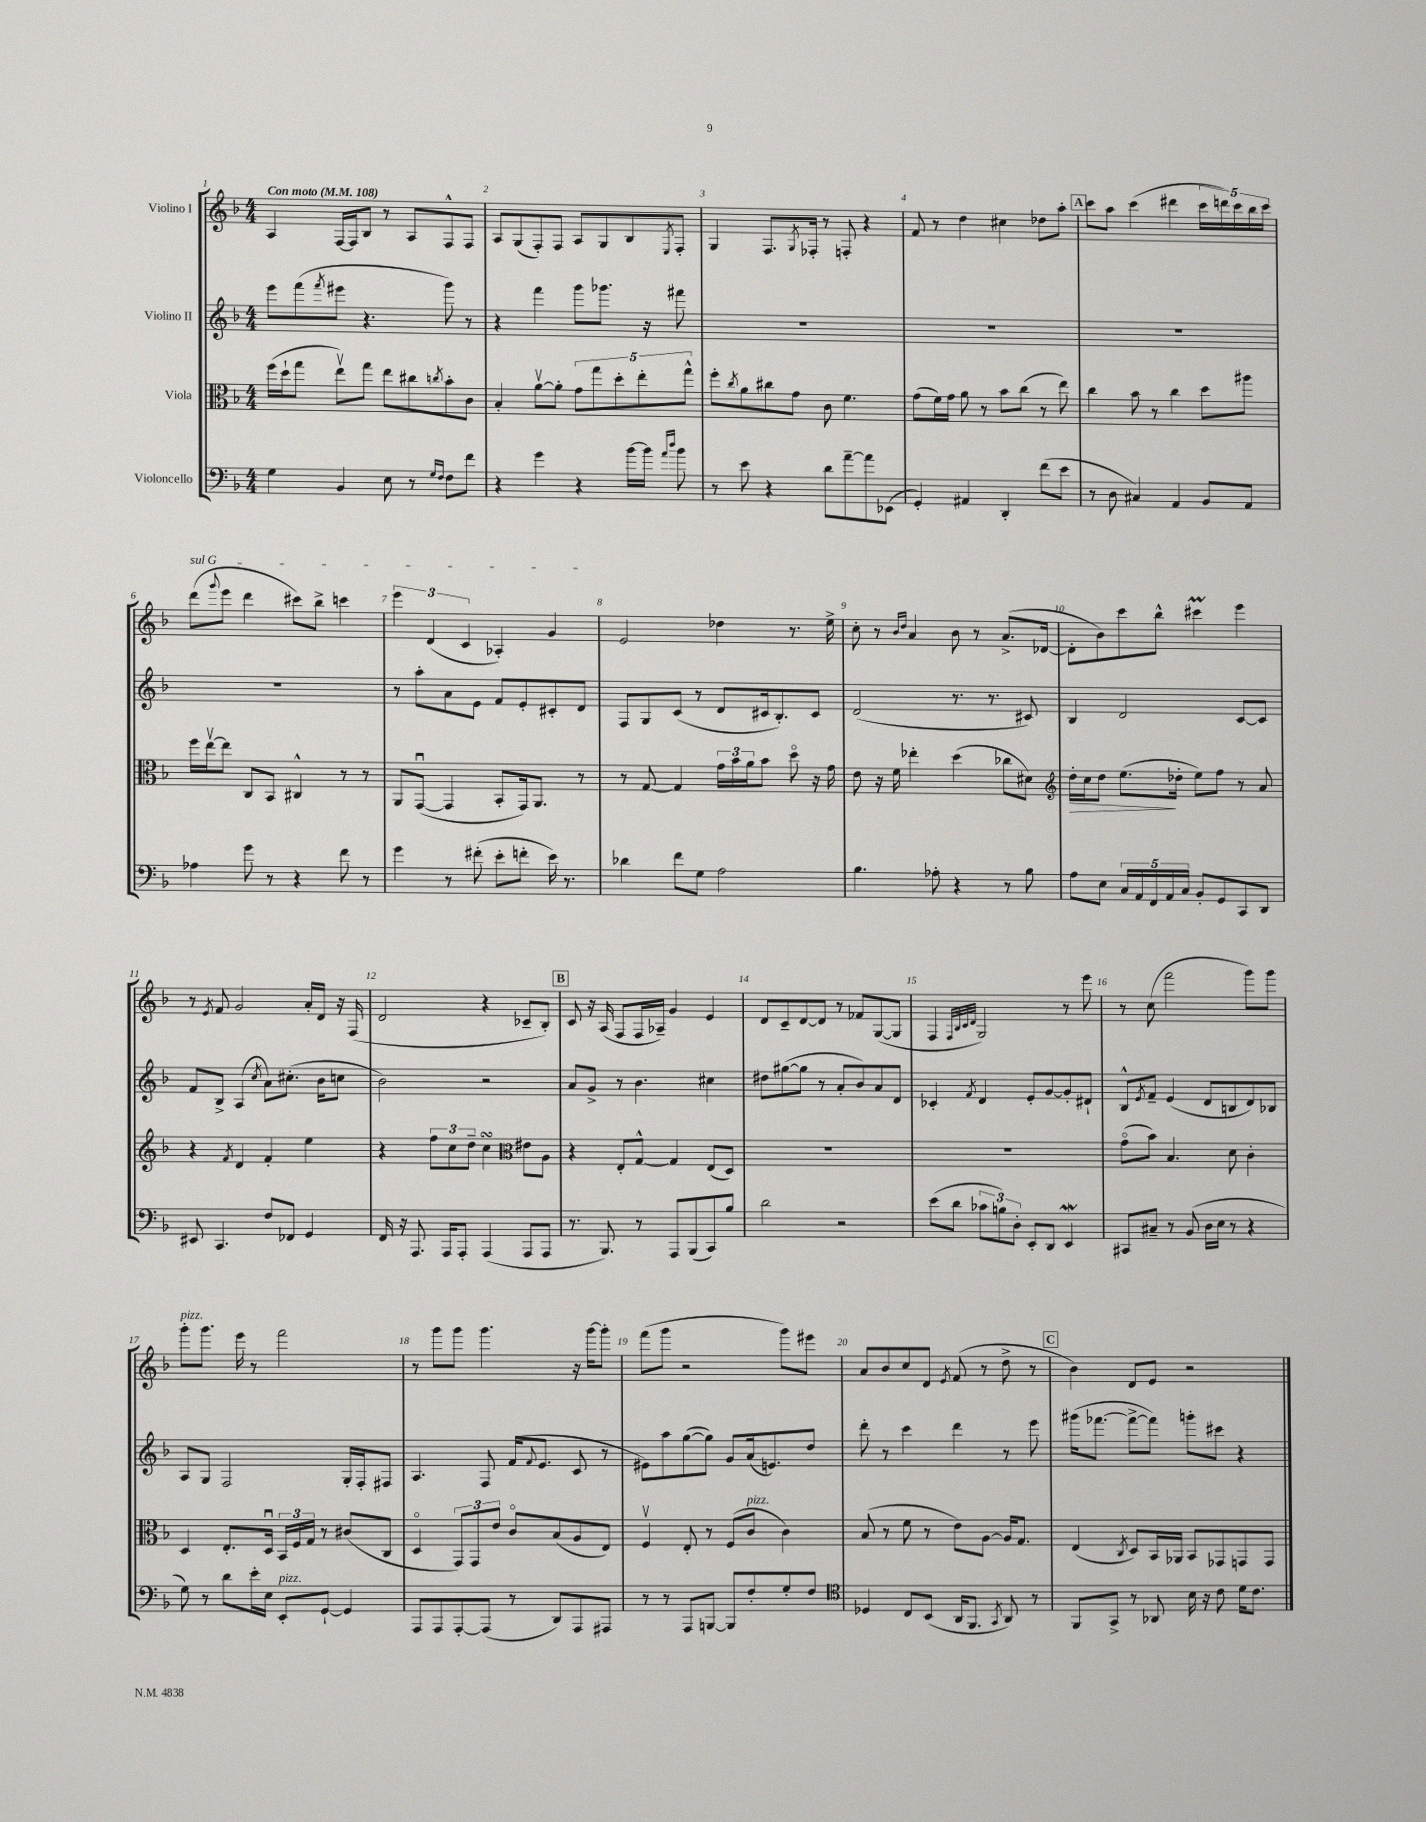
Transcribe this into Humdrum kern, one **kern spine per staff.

**kern	**kern	**dynam	**kern	**kern
*part4	*part3	*part3	*part2	*part1
*staff4	*staff3	*staff3	*staff2	*staff1
*I"Violoncello	*I"Viola	*	*I"Violino II	*I"Violino I
*clefF4	*clefC3	*	*clefG2	*clefG2
*k[b-]	*k[b-]	*	*k[b-]	*k[b-]
*M4/4	*M4/4	*	*M4/4	*M4/4
*MM108	*MM108	*	*MM108	*MM108
=1	=1	=1	=1	=1
!	!	!	!	!LO:TX:a:B:t=Con moto
4G\	(16ff\LL	.	8eee\L	4A/
.	16dd`\J	.	.	.
.	8gg\J	.	(8fff\	.
.	.	.	8qfff/	.
4BB-/	8eev\L)	.	8eee#X\J	[16F/LL
.	.	.	.	16F/J]
.	8gg\J	.	4.r	8B-/J
8E\	8ee\L	.	.	8r
8r	8cc#X\	.	.	8A/L
16qqG/LL	.	.	.	.
16qqF/JJ	8qccn/	.	.	.
8F\L	8b-'\	.	8ggg\)	8F^^/
8f\J	8c\J	.	8r	8F/J
=2	=2	=2	=2	=2
4r	4B-'/	.	4r	8A/L
.	.	.	.	(8G/
4g\	[8av\L	.	4fff\	8F'/)
.	8a'\J]	.	.	8F/J
4r	10g\L	.	8ggg\L	8A/L
.	10gg\	.	.	.
.	.	.	8.ggg-X\J	8G/
.	10dd'\	.	.	.
[16b-\LL	.	.	.	8B-/
.	10ee'\	.	.	.
16b-\JJ]	.	.	16r	.
16qqa/LL	.	.	.	.
16qqdd/JJ	.	.	.	8qE/
8b-\	.	.	8fff#X\	8F'/J
.	10gg^^\J	.	.	.
=3	=3	=3	=3	=3
8r	8ff'\L	.	1r	4G/
.	8qcc/	.	.	.
8e\	8a\	.	.	.
4r	8cc#X\	.	.	8.F/L
.	8g\J	.	.	.
.	.	.	.	8qG/
.	.	.	.	16F-X'/Jk
8d\L	8c\	.	.	8r
[8a~\	4.f\	.	.	8Fn'/
8a\]	.	.	.	4r
(8EE-X\J	.	.	.	.
=4	=4	=4	=4	=4
4GG'/)	(8g\L	.	1r	8f/
.	16f\L)	.	.	8r
.	16g\JJ	.	.	.
4AA#X/	8a\	.	.	4dd\
.	8r	.	.	.
4DD'/	8b-\L	.	.	4cc#X\
.	(8cc\J	.	.	.
(8f\L	8r	.	.	8dd-X\L
8e\J	8ee\)	.	.	8aa'\J
!!LO:REH:place=s1:t=A
=5	=5	=5	=5	=5
8r	4cc\	.	1r	8ccc\L
8D\	.	.	.	8aa\J
4C#X/)	8b-\	.	.	(4ccc\
.	8r	.	.	.
4AA/	4cc\	.	.	4ddd#X\
8BB-/L	8dd\L	.	.	20ccc\LL
.	.	.	.	20dddn\)
.	.	.	.	20ccc\
8AA/J	8aa#X\J	.	.	.
.	.	.	.	20bb-\
.	.	.	.	20ccc\JJ
!!LO:LB:g=z
=6	=6	=6	=6	=6
!	!	!	!	!LO:TX:a:i:t=sul G
4A-X\	16ff\LL	.	1r	(8ddd\L
.	[16eev\J	.	.	.
.	.	.	.	8qqggg/
.	8ee\J]	.	.	8eee\J
8g\	8C/L	.	.	4ddd\
8r	8BB-/J	.	.	.
4r	4C#X^^/	.	.	8ccc#X\L)
.	.	.	.	8bb-^\J
8f\	8r	.	.	4cccn\
8r	8r	.	.	.
=7	=7	=7	=7	=7
4g\	8AA/L	.	8r	6eee\
.	([8GGu/J	.	8aa'\L	.
.	.	.	.	(6d/
8r	4GG/]	.	8a\	.
.	.	.	.	6c/
(8f#X'\	.	.	8e\J	.
8e'\L	8BB-'/L	.	8f/L	4A-X'/)
8fn'\J	16GG/k)	.	8e'/	.
.	8.AA/J	.	.	.
16e\)	.	.	8c#X'/	4g/
8.r	.	.	.	.
.	8r	.	8d/J	.
=8	=8	=8	=8	=8
4d-X\	8r	.	8F/L	2e/
.	[8G/	.	8G/	.
8f\L	4G/]	.	(8c/J	.
8G\J	.	.	8r	.
2A\	24g\LL	.	8d/L	4dd-X\
.	24b-\	.	.	.
.	24a\J	.	.	.
.	8b-\J	.	16c#X/k	.
.	.	.	8.B-'/)	.
.	8dd\	.	.	8.r
.	16r	.	8c#/J	.
.	16g\	.	.	16ee^\
=9	=9	=9	=9	=9
4.B-\	8e\	.	(2d/	8cc'\
.	16r	.	.	8r
.	16f\	.	.	.
.	.	.	.	16qqb-/LL
.	.	.	.	16qqdd/JJ
.	4ee-X'\	.	.	4a/
8A-X'\	.	.	.	.
4r	(4dd\	.	8.r	8b-\
.	.	.	.	8r
.	.	.	8.r	.
8r	8cc-X\L	.	.	(8.a^/L
8B-\	8d#X\J)	.	8c#X/)	.
.	.	.	.	[16d-X/Jk
=10	=10	=10	=10	=10
*	*clefG2	*	*	*
!	!	!LO:HP:b	!	!
8A\L	16dd'\LL	>	4B-/	8d-'\L]
.	16cc\J	.	.	.
8E\J	8dd\J	.	.	8b-\)
20C/LL	(8.ee\L	.	2d/	8ccc\
20AA/	.	.	.	.
20FF/	.	.	.	.
.	.	.	.	8bb-^^\J
20AA/	.	.	.	.
.	16dd-X'\Jk	]	.	.
20C/JJ	.	.	.	.
8BB-'/L	8ee\L)	.	.	4ccc#Xm\
8GG/	8ff\J	.	.	.
8CC/	8r	.	[8c/L	4eee\
8DD/J	8a/	.	8c/J]	.
!!LO:LB:g=z
=11	=11	=11	=11	=11
8EE#X/	4r	.	8f/L	8r
.	.	.	.	8qe/
4.CC/	.	.	8B-^/J	8f/
.	8qf/	.	.	.
.	4d/	.	(4A/	2g/
.	.	.	8qcc/	.
8F/L	4f'/	.	8a\L)	.
8FF-X/J	.	.	(8.cc#X'\J	.
4GG/	4ee\	.	.	16a'/LL
.	.	.	16b-\KL	16d/JJ
.	.	.	8ccn\J	16r
.	.	.	.	(16F/
=12	=12	=12	=12	=12
16FF/	4r	.	2b-\)	2d/
16r	.	.	.	.
8.AAA/	.	.	.	.
.	12ff\L	.	.	.
16AAA/KL	.	.	.	.
.	12cc\	.	.	.
8AAA'/J	.	.	.	.
.	12dd~\J	.	.	.
(4AAA/	4ccsSSS\	.	2r	4r
*	*clefC3	*	*	*
8AAA/L	8e#X\L	.	.	8c-X~/L
8AAA/J	8A\J	.	.	8B-'/J)
!!LO:REH:place=s1:t=B
=13	=13	=13	=13	=13
8.r	4r	.	8a/L	8c/
.	.	.	8g^/J	16r
8.BBB-/)	.	.	.	(16A/
.	8E'/L	.	8r	8F/L
8r	[8G^^/J	.	4.b-\	16F/L
.	.	.	.	16A-X~/JJ)
8AAA/L	4G/]	.	.	4g/
(8BBB-/	.	.	.	.
8CC/)	(8E/L	.	4cc#X\	4e/
8B-/J	8D/J)	.	.	.
=14	=14	=14	=14	=14
2d\	1r	.	8dd#X\L	8d/L
.	.	.	([8gg#X\	8c~/
.	.	.	8gg#\J]	[8d/
.	.	.	8r	8d/J]
2r	.	.	8a'/L	8r
.	.	.	8b-/)	8f-X/L
.	.	.	8a/	([8G/
.	.	.	8d/J	8G/J]
=15	=15	=15	=15	=15
(8e\L	1r	.	4c-X'/	4F/
8d\J	.	.	.	.
.	.	.	.	32qqF/LLL
.	.	.	.	32qqB-/
.	.	.	.	32qqc/
.	.	.	8qf/	32qqd/JJJ
12c-X\L	.	.	4d/	2G/)
12Bn\)	.	.	.	.
12D'\J	.	.	.	.
8EE'/L	.	.	8e'/L	.
8DD/J	.	.	[8g/	.
4EEW/	.	.	8g'/]	8r
.	.	.	8d#X`/J	8eee\
=16	=16	=16	=16	=16
8CC#X/L	(8g\L	.	8B-^^/L	8r
.	.	.	8qe/	.
8C#X~/J	8b-\J)	.	8f~/J	(8cc\
8r	4.B-/	.	(4e/	2fff\
(8BB-/	.	.	.	.
16D\LL	.	.	8d/L	.
16E\JJ	.	.	.	.
8r	8d\	.	8Bn/	.
4r	4c'\	.	8d/)	8ggg\L)
.	.	.	8B-X/J	8ggg\J
!!LO:LB:g=z
=17	=17	=17	=17	=17
!	!	!	!	!LO:TX:a:i:t=pizz.
8G\)	4D/	.	8A/L	8ggg'\L
8r	.	.	8G/J	8.ggg\J
8d\L	8.E'/L	.	2F/	.
.	.	.	.	16eee\
16e'\L	.	.	.	8r
16E\JJ	16Du/Jk	.	.	.
!LO:TX:a:i:t=pizz.	!	!	!	!
8EE'/L	24BB-/LL	.	.	2fff\
.	24F/	.	.	.
.	24G/JJ	.	.	.
[8GG`/J	8r	.	.	.
4GG/]	(8c#X/L	.	16G'/LL	.
.	.	.	16F'/J	.
.	8C/J	.	8F#X/J	.
=18	=18	=18	=18	=18
8AAA/L	4D/	.	4.A/	8r
8AAA/	.	.	.	8ggg\L
[8AAA'/	12GG/L)	.	.	8ggg\J
.	12GG/	.	.	.
(8AAA/J]	.	.	8F/	4.ggg\
.	12e/J	.	.	.
8r	8c/L	.	(16f/KL	.
.	.	.	8qqf/	.
.	.	.	8.e/J	.
8DD/L)	(8B-/	.	.	.
8AAA/	8A/	.	8c/	16r
.	.	.	.	[16ggg\KL
8AAA#X/J	8E/J)	.	8r	8ggg'\J]
=19	=19	=19	=19	=19
8r	4Fv/	.	8e#X\L)	(8fff\L
8r	.	.	8aa\	8ggg\J
8AAA/L	8E'/	.	([8gg\	2r
[8BBBn/J	8r	.	8gg\J])	.
8BBB/L]	(8F/L	.	8g/L	.
!	!LO:TX:a:i:t=pizz.	!	!	!
8F'/	8c/J	.	(16a/k	.
.	.	.	8.en/)	.
8G'/	4c\)	.	.	8ggg\L)
8F/J	.	.	8dd/J	8eee#X\J
=20	=20	=20	=20	=20
*clefC4	*	*	*	*
4D-X/	(8B-/	.	8ddd'\	8a/L
.	8r	.	8r	8b-/
8C/L	8f\	.	4ccc\	8cc/
(8BB-/J	8r	.	.	8d/J
.	.	.	.	8qe/
16AA/KL	8e\L)	.	4ddd\	(8f/
8.FF/J	.	.	.	.
.	[8A\J	.	.	8r
8qGG/	.	.	.	.
8AA/)	16A/KL]	.	8r	8dd^\
.	8.G/J	.	.	.
8r	.	.	8eee\	8r
!!LO:REH:place=s1:t=C
=21	=21	=21	=21	=21
8FF/L	(4E/	.	(16ggg#X\KL	4b-\)
.	.	.	[8.fff-X\J	.
8GG^/J	.	.	.	.
.	8qC/	.	.	.
8r	8D/L)	.	8fff-^\L_	8d/L
8AA-X/	16BB-/L	.	8fff-\J])	8e/J
.	16AA-X/JJ	.	.	.
16B-\	8BB-/L	.	8gggn'\L	2r
16r	.	.	.	.
8c\	8GG-X/	.	8ccc#X\J	.
16d\KL	8GGn/	.	4r	.
8.c\J	.	.	.	.
.	8GG/J	.	.	.
==	==	==	==	==
*-	*-	*-	*-	*-
